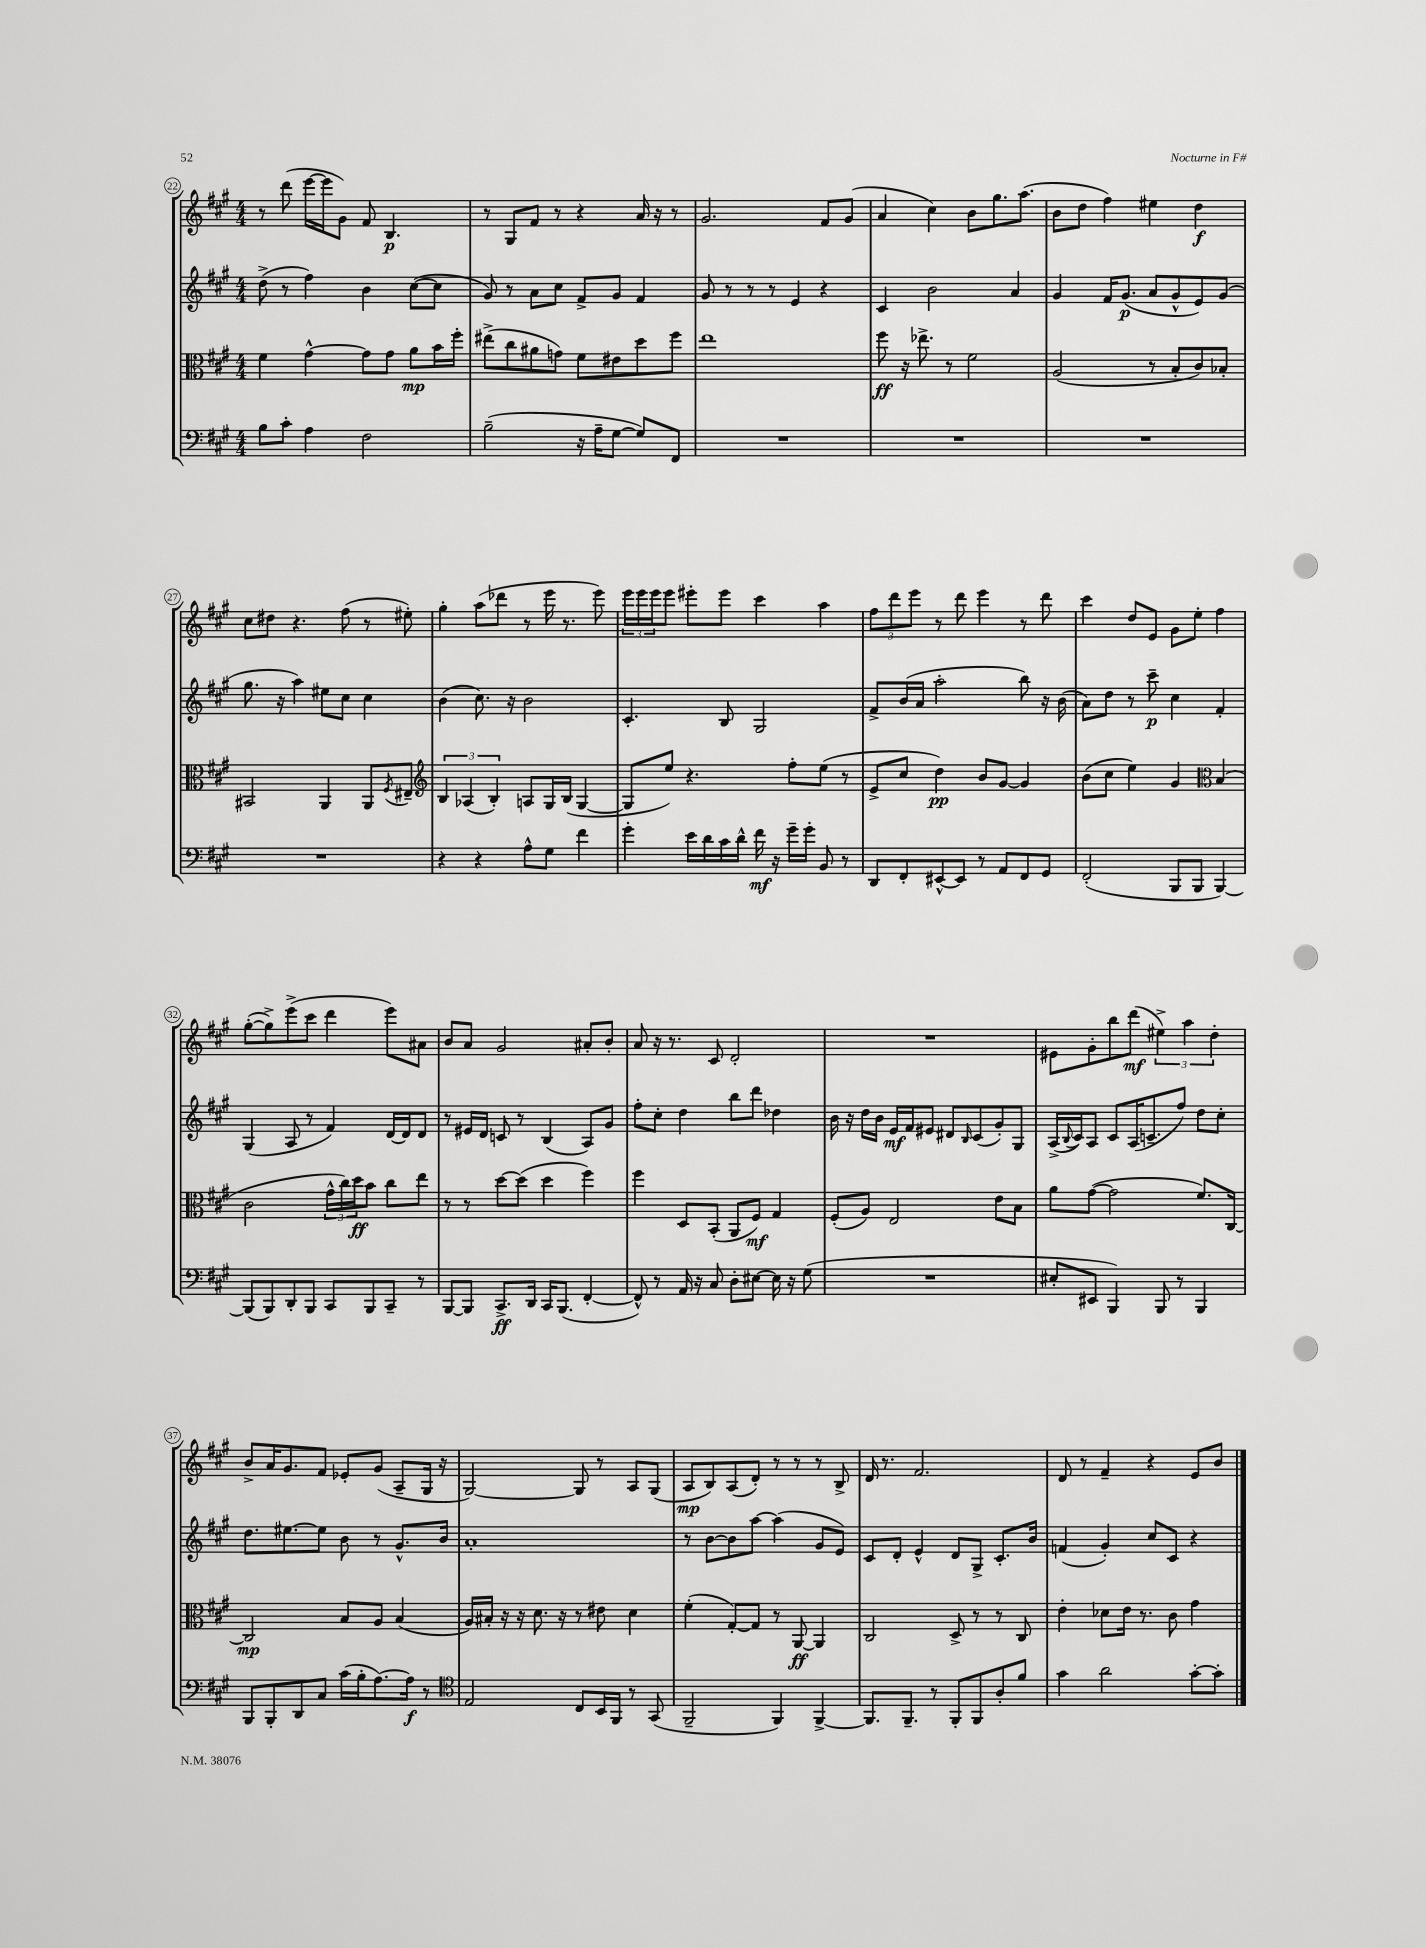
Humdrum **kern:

**kern	**kern	**kern	**kern
*staff4	*staff3	*staff2	*staff1
*clefF4	*clefC3	*clefG2	*clefG2
*k[f#c#g#]	*k[f#c#g#]	*k[f#c#g#]	*k[f#c#g#]
*M4/4	*M4/4	*M4/4	*M4/4
8B\L	4f#\	(8dd^\	8r
8c#'\J	.	8r	(8ddd\
4A\	[4g#^^\	4ff#\)	[16eee\LL
.	.	.	16eee\]J
.	.	.	8g#\J)
2F#\	8g#\]L	4b\	8f#/
.	8g#\J	.	4.B/
.	8a\L	([8cc#\L	.
.	16b\L	8cc#\]J	.
.	16ff#'\JJ	.	.
=	=	=	=
(2B~\	(8ee#^\L	8g#/)	8r
.	8cc#\	8r	8G#/L
.	8a#\	8a\L	8f#/J
.	8g\J)	8cc#\J	8r
16r	8f#\L	8f#^/L	4r
16A~\LK	.	.	.
[8G#\J	8e#\	8g#/J	.
8G#/]L)	8dd\	4f#/	16a/
.	.	.	16r
8FF#/J	8ff#\J	.	8r
=	=	=	=
1r	1ee	8g#/	2.g#/
.	.	8r	.
.	.	8r	.
.	.	8r	.
.	.	4e/	.
.	.	4r	8f#/L
.	.	.	(8g#/J
=	=	=	=
1r	8ff#\	4c#/	4a/
.	16r	.	.
.	8.ee-^\	.	.
.	.	2b\	4cc#\)
.	8r	.	.
.	2f#\	.	8b\L
.	.	.	8.gg#\
.	.	4a/	.
.	.	.	(8.aa\J
=	=	=	=
1r	(2A/	4g#/	8b\L
.	.	.	8dd\J
.	.	16f#/LK	4ff#\)
.	.	(8.g#/J	.
.	8r	8a/L	4ee#\
.	8B'/L	8g#^^/	.
.	8c#/)	8e/)	4dd\
.	8B-'/J	(8g#/J	.
=	=	=	=
1r	2BB#/	8.gg#\	8cc#\L
.	.	.	8dd#\J
.	.	16r	.
.	.	4aa\)	4.r
.	4AA/	8ee#\L	.
.	.	8cc#\J	(8ff#\
.	8AA/L	4cc#\	8r
.	8qF#/	.	.
.	8E#~/J	.	8ee#'\)
=	=	=	=
*	*clefG2	*	*
4r	6B/	(4b\	4gg#'\
.	(6A-/	.	.
4r	.	8.cc#\)	(8aa\L
.	6B'/)	.	.
.	.	.	8ddd-\J
.	.	16r	.
8A^^\L	8A/L	2b\	8r
8G#\J	16G#/L	.	16eee\
.	(16B/JJ	.	8.r
4f#\	[4G#/	.	.
.	.	.	8eee\)
=	=	=	=
4g#'\	8G#/]L	4.c#'/	24eee\LL
.	.	.	24eee\
.	.	.	24eee\J
.	8ee/J)	.	8eee\J
16e\LL	4.r	.	8eee#'\L
16d\	.	.	.
16c#\	.	8B/	8eee#\J
16d^^\JJ	.	.	.
16f#\	.	2G#/	4ccc#\
16r	.	.	.
16g#~\LL	8ff#'\L	.	.
16g#'\JJ	.	.	.
8BB/	(8ee\J	.	4aa\
8r	8r	.	.
=	=	=	=
8DD/L	8e^/L	8f#^/L	12ff#\L
.	.	.	12ddd\
8FF#'/	8cc#/J	(16b/L	.
.	.	.	12eee\J
.	.	16a/JJ	.
[8EE#^^/	4dd\)	2aa'\	8r
8EE#/]J	.	.	8ddd\
8r	8b/L	.	4eee\
8AA/L	[8g#/J	.	.
8FF#/	4g#/]	8bb\)	8r
8GG#/J	.	16r	8ddd\
.	.	(16b\	.
=	=	=	=
(2FF#'/	(8b\L	8a\L)	4ccc#\
.	8cc#\J	8dd\J	.
.	4ee\)	8r	8dd/L
.	.	8ccc#~\	8e/J
8BBB/L	4g#/	4cc#\	8g#\L
8BBB/J	.	.	8ee'\J
*	*clefC3	*	*
[4BBB/)	(4B/	4f#'/	4ff#\
=	=	=	=
(8BBB/]L	2c#\	(4G#/	([8gg#'\L
8BBB/)	.	.	8gg#^\])
8DD'/	.	8A/	(8eee^\
8BBB/J	.	8r	8ccc#\J
8CC#/L	24g#^^\LL	4f#/)	4ddd\
.	24cc#\)	.	.
.	24dd\J	.	.
8BBB/	8b\J	.	.
8CC#~/J	8cc#\L	[16d/LL	8eee\L)
.	.	16d/]J	.
8r	8ee\J	8d/J	8a#\J
=	=	=	=
[8BBB/L	8r	8r	8b/L
8BBB/]J	8r	16e#/LL	8a/J
.	.	16d/JJ	.
8.CC#^/L	[8dd\L	8c/	2g#/
.	(8dd\]J	8r	.
16DD/Jk	.	.	.
16CC#/LK	4dd\	(4B/	.
(8.BBB/J	.	.	.
[4FF#'/	4ff#\)	8A/L)	8a#'/L
.	.	8g#/J	8b'/J
=	=	=	=
8FF#^^/])	4ff#\	8ff#'\L	8a/
8r	.	8cc#'\J	16r
.	.	.	8.r
16AA/	8D/L	4dd\	.
16r	.	.	.
8C#/	(8BB'/J	.	8c#/
8D'\L	8AA/L	8bb\L	2d'/
[8E#\J	8F#/J)	8ddd\J	.
16E#\]	4G#/	4dd-\	.
16r	.	.	.
(8G#\	.	.	.
=	=	=	=
1r	(8F#'/L	16b\	1r
.	.	16r	.
.	8A/J)	16dd\LL	.
.	.	16b\JJ	.
.	2E/	16e/LL	.
.	.	16f#/J	.
.	.	8e#/J	.
.	.	8d#/L	.
.	.	16qqB/	.
.	.	(8c#/	.
.	8e\L	8g#'/)	.
.	8B\J	8G#/J	.
=	=	=	=
8E#'/L	8a\L	(16A^/LL	8e#\L
.	.	8qqB/	.
.	.	16c#/J)	.
8EE#/J	([8g#\J	8A/J	8g#'\
4BBB/)	2g#\]	8c#/L	8bb\
.	.	(16A/K	(8ddd\J
.	.	8.c~/	.
8BBB/	.	.	6ee#^\)
8r	.	8ff#/J)	.
.	.	.	6aa\
4BBB/	8.f#/L)	8dd\L	.
.	.	.	6dd'\
.	.	8cc#'\J	.
.	[16C#/Jk	.	.
=	=	=	=
8BBB/L	2C#/]	8.dd\L	8b^/L
8BBB'/	.	.	16a/K
.	.	[8.ee#\	8.g#/
8DD/	.	.	.
8C#/J	.	8ee#\]J	8f#/J
(16c#\LL	8B/L	8b\	8e-'/L
16B'\J	.	.	.
[8.A\)	8A/J	8r	(8g#/J
.	(4B/	8.g#^^/L	8A~/L
16A\]Jk	.	.	.
8r	.	.	16G#/Jk
.	.	16b/Jk	16r
=	=	=	=
*clefC4	*	*	*
2E/	16A/LL)	1a'	[2G#/)
.	16B#'/JJ	.	.
.	16r	.	.
.	16r	.	.
.	8.d\	.	.
.	16r	.	.
8C#/L	8r	.	8G#/]
16BB/L	8e#\	.	8r
16FF#/JJ	.	.	.
8r	4d\	.	8A/L
(8GG#/	.	.	(8G#/J
=	=	=	=
2FF#~/	(4f#'\	8r	8A/L
.	.	[8b\L	8B/)
.	[8G#'/L)	8b\]	(8A/
.	8G#/]J	[8aa\J	8d'/J)
4FF#/)	8r	(4aa\]	8r
.	[8AA/	.	8r
[4FF#^/	4AA/]	8g#/L	8r
.	.	8e/J)	8B^/
=	=	=	=
8.FF#/]L	2C#/	8c#/L	16d/
.	.	.	8.r
.	.	8d'/J	.
8.FF#~/J	.	.	.
.	.	4e^^/	2.f#/
8r	.	.	.
8FF#'/L	8D^/	8d/L	.
8FF#/	8r	8G#^/J	.
8A'/	8r	8.c#'/L	.
8f#/J	8C#/	.	.
.	.	16b/Jk	.
=	=	=	=
4g#\	4e'\	(4f/	8d/
.	.	.	8r
2a\	8d-\L	4g#'/)	4f#~/
.	16e\Jk	.	.
.	8.r	.	.
.	.	8cc#/L	4r
.	8c#\	8c#/J	.
[8g#'\L	4g#\	4r	8e/L
8g#'\]J	.	.	8b/J
==	==	==	==
*-	*-	*-	*-
